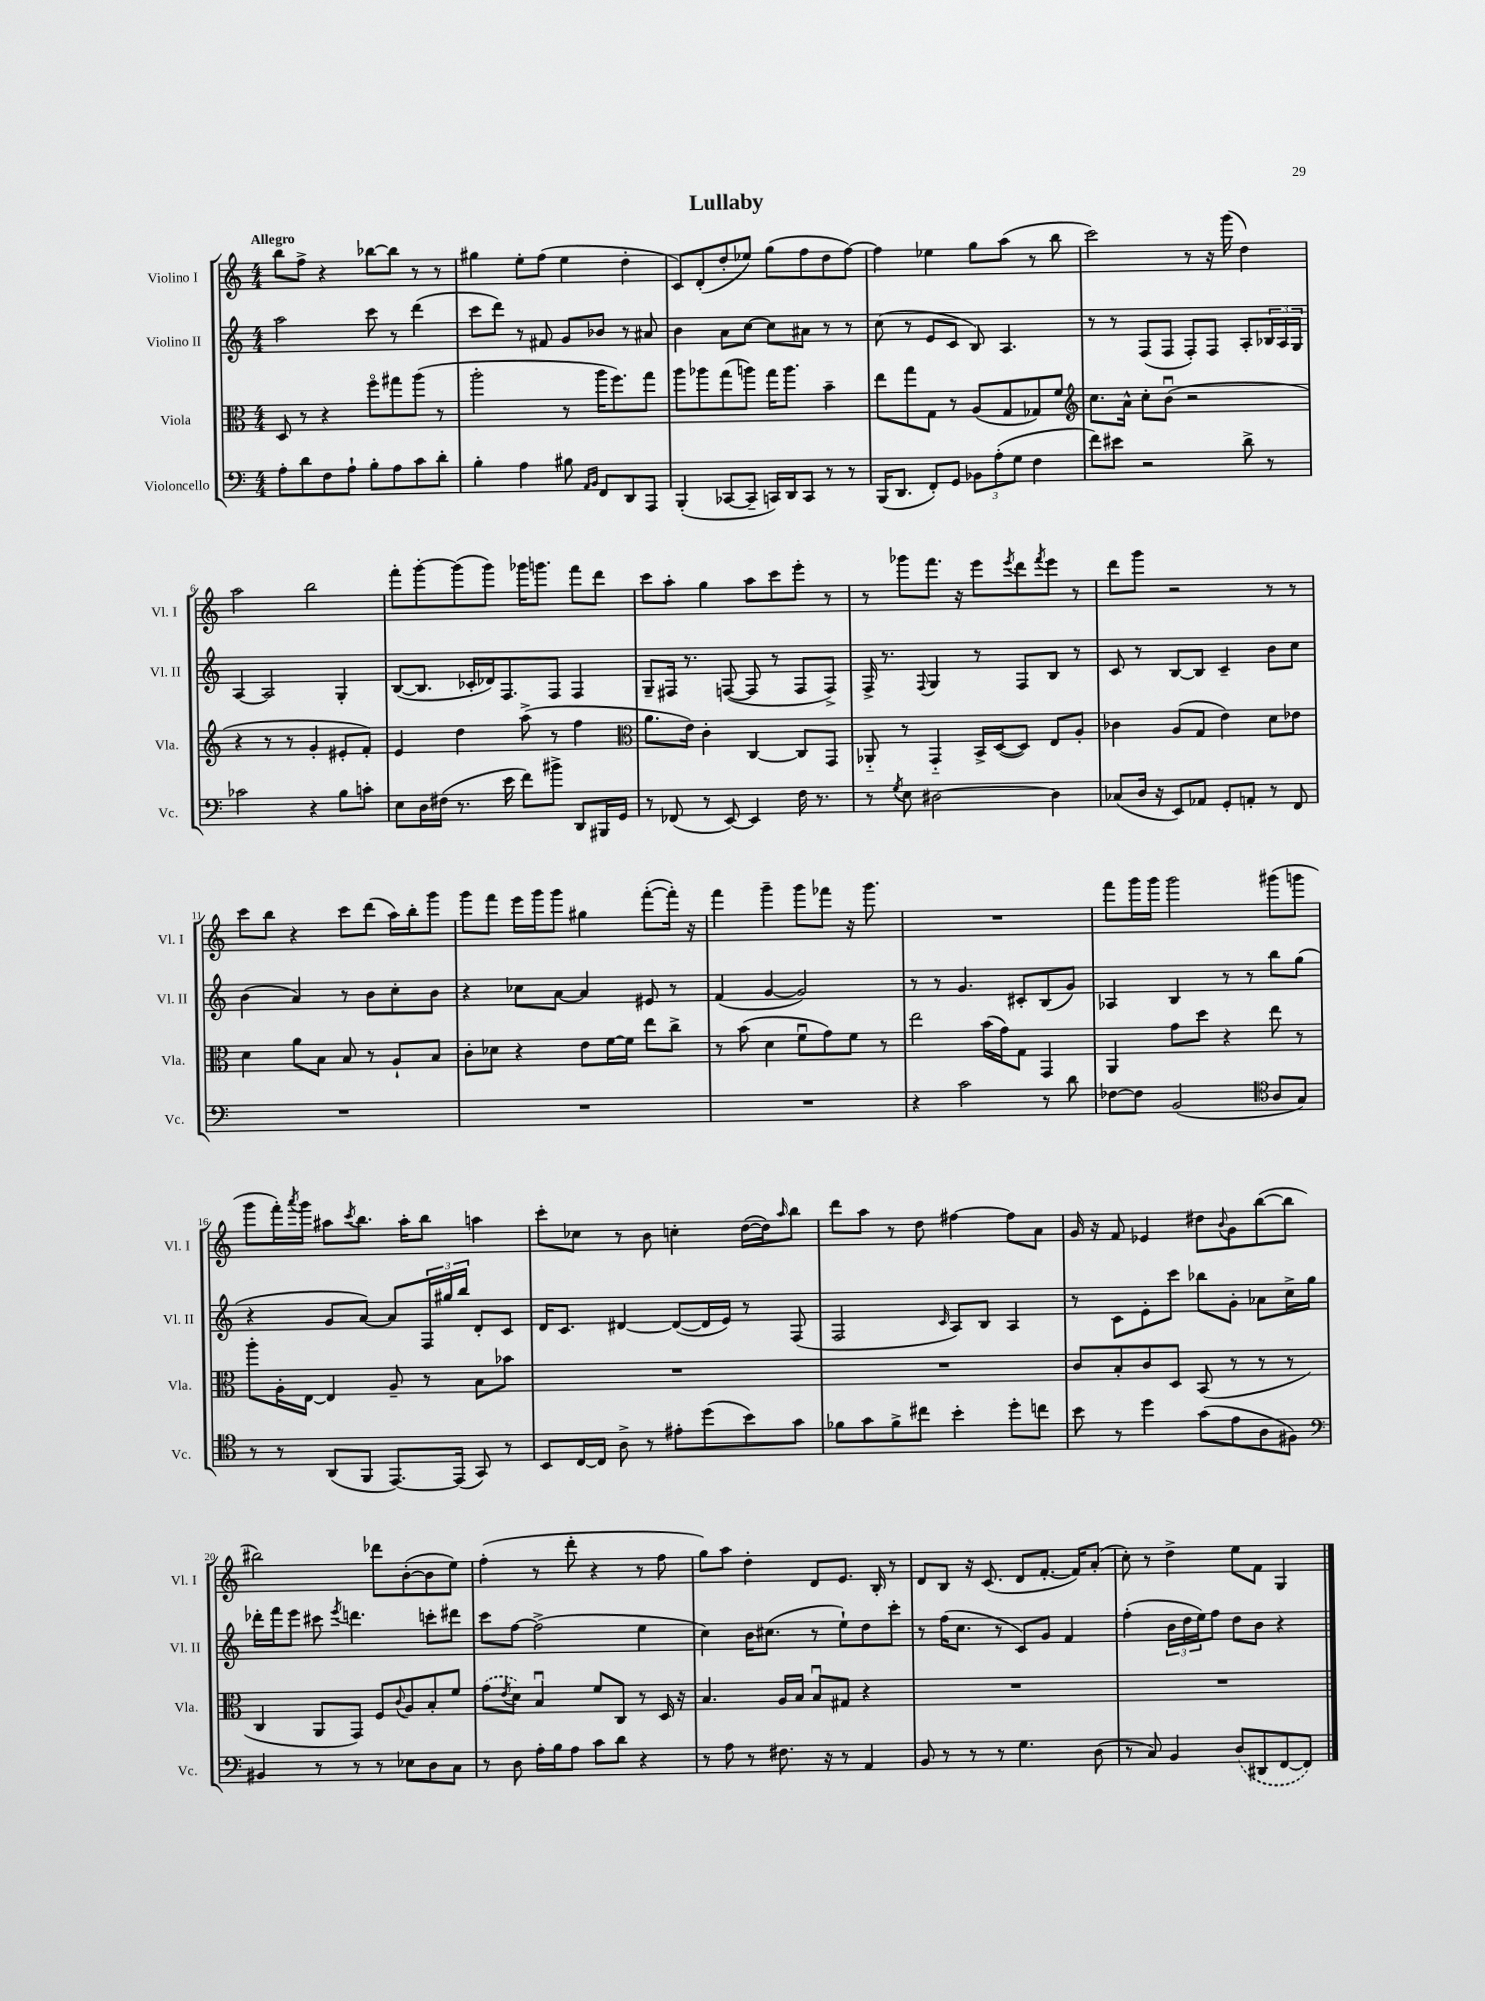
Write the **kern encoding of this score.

**kern	**kern	**kern	**kern
*part4	*part3	*part2	*part1
*staff4	*staff3	*staff2	*staff1
*I"Violoncello	*I"Viola	*I"Violino II	*I"Violino I
*I'Vc.	*I'Vla.	*I'Vl. II	*I'Vl. I
*clefF4	*clefC3	*clefG2	*clefG2
*k[]	*k[]	*k[]	*k[]
*M4/4	*M4/4	*M4/4	*M4/4
=1	=1	=1	=1
!	!	!	!LO:TX:a:B:t=Allegro
8A'\L	8D/	2aa\	8bb\L
8d\	8r	.	8ff^\J
8F\	4r	.	4r
8A`\J	.	.	.
8B'\L	8ff\L	8ccc\	[8bb-X\L
8A\	8gg#X\	8r	8bb-\J]
8c\	(8aa\J	(4ddd\	8r
8d'\J	8r	.	8r
=2	=2	=2	=2
4B'\	2aa'\	8ccc\L	4gg#X\
.	.	8ddd\J)	.
4A\	.	8r	8ee'\L
.	.	8f#X/	(8ff\J
8B#X\	8r	8g/L	4ee\
16qqAA/LL	.	.	.
16qqBB/JJ	.	.	.
8FF/L	16aa\KL	8b-X/J	.
.	8.ff\)	.	.
8DD/	.	8r	4dd'\
8AAA/J	8gg\J	8a#X/	.
=3	=3	=3	=3
(4BBB'/	8aa\L	4b\	8c/L)
.	8aa-X\	.	(8d'/
[8CC-X/L	(8gg\	8a\L	8dd'/
8CC-~/J]	8aan\J)	[8cc\J	8ee-X/J)
16CCn/LL)	16gg\KL	8cc\L]	(8gg\L
16DD/J	8.aa\J	.	.
8CC/J	.	8a#X\J	8ff\
8r	4b~\	8r	8dd\
8r	.	8r	[8ff\J)
=4	=4	=4	=4
(16BBB/KL	8ee\L	(8cc\	4ff\]
8.DD/J	.	.	.
.	8gg\	8r	.
8FF'/L)	8G\J	8e/L	4ee-X\
8GG/J	8r	8c/J	.
12BB-X\L	(8A/L	8B/)	8gg\L
(12A'\	.	.	.
.	8G/	4.A/	(8aa\J
12G\J	.	.	.
4F\	8G-X/)	.	8r
.	8f/J	.	8bb\
=5	=5	=5	=5
*	*clefG2	*	*
8f\L)	8.cc\L	8r	2ccc\)
8e#X\J	.	8r	.
.	16a^^\Jk	.	.
2r	8cc'\L	(8F/L	.
.	(8bu\J	8F/J	.
.	2r	8F'/L)	8r
.	.	8F/J	16r
.	.	.	(16ggg\
8d^\	.	8A'/L	4dd\)
8r	.	24B-X/L	.
.	.	24A/	.
.	.	24G/JJ	.
!!LO:LB:g=z
=6	=6	=6	=6
2c-X\	4r	[4A/	2aa\
.	8r	2A/]	.
.	8r	.	.
4r	4g'/	.	2bb\
8B\L	8e#X'/L	4G'/	.
8cn'\J	8f'/J)	.	.
=7	=7	=7	=7
8E\L	4e/	([8B/L	8fff'\L
16D\L	.	8.B/J]	[8ggg'\
(16F#X\JJ	.	.	.
8.r	4dd\	.	(8ggg\]
.	.	16c-X'/LL	.
.	.	16d-X/J)	8ggg\J)
16e\	.	8.F/	.
8f\L)	(8aa^\	.	16ggg-X\KL
.	.	.	8.gggn\J
8b#X^\J	8r	8F/J	.
8DD/L	4ff\	4F/	8fff\L
16BBB#X/L	.	.	8ddd\J
16GG/JJ	.	.	.
=8	=8	=8	=8
*	*clefC3	*	*
8r	8.a\L	8G~/L	8ccc\L
(8FF-X/	.	16F#X/Jk	8aa'\J
.	16e\Jk)	8.r	.
8r	4c'\	.	4gg\
[8EE/)	.	([8Fn/	.
4EE/]	[4C/	8F/]	8aa\L
.	.	8r	8ccc\
16F\	8C/L]	8F/L	8eee'\J
8.r	.	.	.
.	8GG/J	8F^/J)	8r
=9	=9	=9	=9
8r	8AA-X/	16F^/	8r
.	.	8.r	.
8qG/	.	.	.
8E\	8r	.	8ggg-X\L
.	.	8qqF/	.
[2D#X\	4GG/	4G/	8.fff\J
.	.	.	16r
.	16BB^/LL	8r	8eee\L
.	([16D/J	.	.
.	.	.	8qeee/
.	8D/J])	8F/L	8ddd\
.	.	.	8qfff/
4D#\]	8E/L	8B/J	8eee\J
.	8A'/J	8r	8r
=10	=10	=10	=10
(8C-X/L	4c-X\	8c/	8ddd\L
16D/Jk	.	8r	8ggg\J
16r	.	.	.
8EE/L)	(8A/L	[8B/L	2r
8AA-X/J	8G/J	8B/J]	.
8GG'/L	4e\)	4c~/	.
8AAn'/J	.	.	.
8r	8d\L	8b\L	8r
8FF/	8e-X\J	8cc\J	8r
!!LO:LB:g=z
=11	=11	=11	=11
1r	4d\	(4b\	8ccc\L
.	.	.	8bb\J
.	8a\L	4a/)	4r
.	8B\J	.	.
.	8B/	8r	8ccc\L
.	8r	8b\L	(8ddd\J
.	8A`/L	8cc'\	16aa\LL)
.	.	.	16bb'\J
.	8B/J	8b\J	8ggg\J
=12	=12	=12	=12
1r	8c'\L	4r	8ggg\L
.	8d-X\J	.	8fff\J
.	4r	8cc-X\L	16eee\LL
.	.	.	16ggg\J
.	.	[8a\J	8ggg\J
.	8e\L	4a/]	4gg#X\
.	[16f\L	.	.
.	16f\JJ]	.	.
.	8ee\L	8e#X/	([8fff'\L
.	8cc^\J	8r	16fff'\Jk])
.	.	.	16r
=13	=13	=13	=13
1r	8r	(4f/	4fff\
.	(8b\	.	.
.	4d\	[4g/	4ggg~\
.	8fu\L	2g/])	8ggg\L
.	8g\)	.	8fff-X\J
.	8f\J	.	16r
.	.	.	8.ggg\
.	8r	.	.
=14	=14	=14	=14
4r	2ee\	8r	1r
.	.	8r	.
2c\	.	4.g/	.
.	(16b\LL	.	.
.	16g\J)	.	.
.	8G\J	8c#X'/L	.
8r	4GG/	(8B/	.
8d\	.	8g/J)	.
=15	=15	=15	=15
[8F-X\L	4AA/	4A-X/	8fff\L
8F-\J]	.	.	16ggg\L
.	.	.	16ggg\JJ
(2BB/	8g\L	4B/	2ggg\
.	8dd\J	.	.
.	4r	8r	.
.	.	8r	.
*clefC4	*	*	*
8A/L	8ee\	8bb\L	(8ggg#X\L
8G/J)	8r	(8gg\J	8gggn\J
!!LO:LB:g=z
=16	=16	=16	=16
8r	8aa'\L	4r	8ggg\L
8r	16A'\L	.	16fff'\L)
.	.	.	8qaaa/
.	[16E\JJ	.	16ggg\JJ
(8AA/L	4E/]	8g/L	8aa#X\L
.	.	.	8qccc/
8FF/J	.	[8a/J)	8.bb\J
[8.EE/L)	8A~/	8a/L]	.
.	.	.	16aa#'\KL
.	8r	24F/L	8bb\J
.	.	24gg#X/	.
(16EE/Jk]	.	.	.
.	.	24bb/JJ	.
8GG/)	8B\L	8d'/L	4aan\
8r	8b-X\J	8c/J	.
=17	=17	=17	=17
8BB/L	1r	16d/KL	8ccc'\L
.	.	8.c/J	.
[16C/L	.	.	8cc-X\J
16C/JJ]	.	.	.
8A^\	.	[4d#X/	8r
8r	.	.	8b\
8e#X'\L	.	(8d#/L_	4ccn'\
(8dd\	.	16d#/L]	.
.	.	16e/JJ)	.
8b\)	.	8r	([16dd\LL
.	.	.	16dd\J])
.	.	.	16qqaa/
8g\J	.	(8F/	8bb\J
=18	=18	=18	=18
8f-X\L	1r	2F/	8ddd\L
8g\	.	.	8aa\J
8f-^\	.	.	8r
8cc#X\J	.	.	8dd\
.	.	16qqc/	.
4b'\	.	8A/L)	[4ff#X\
.	.	8B/J	.
8dd'\L	.	4A/	8ff#\L]
8ccn\J	.	.	8a\J
=19	=19	=19	=19
8b\	8c/L	8r	16g/
.	.	.	16r
8r	8B'/	8c\L	8f/
4dd\	8c/	8e'\	4e-X/
.	8D/J	8ccc\J	.
(8g\L	(8BB/	8bb-X\L	8dd#X\L
.	.	.	8qqb/
8e\	8r	8g'\J	8g\
8A\	8r	8a-X\L	([8bb\
8F#X\J)	8r	16cc^\L	8bb\J]
.	.	16gg\JJ	.
!!LO:LB:g=z
=20	=20	=20	=20
*clefF4	*	*	*
4BB#X/	4C/	16ddd-X'\LL	2bb#X\)
.	.	16fff\J	.
.	.	8eee\J	.
8r	8AA/L	8ccc#X\	.
.	.	8qeee/	.
8r	8GG/J)	4.dddn\	.
8r	8F/L	.	8ddd-X\L
.	8qqc/	.	.
8E-X\L	8A/	.	([8b'\
8D\	8B'/	8cccn'\L	8b\]
8C\J	8f/J	8ddd#X\J	8ee\J)
=21	=21	=21	=21
8r	(8g\L	8ccc\L	(4ff'\
.	8qe/	.	.
8D\	8d\J)	[8ff\J	.
16A'\LL	4Bu/	(2ff^\]	8r
16B\J	.	.	.
8A\J	.	.	8ddd'\
8c\L	8f/L	.	4r
8d\J	8C/J	.	.
4r	8r	4ee\	8r
.	16D/	.	8ff\
.	16r	.	.
=22	=22	=22	=22
8r	4.B/	4cc\)	8gg\L)
8A\	.	.	8aa\J
8r	.	16b\KL	4dd'\
.	.	(8.cc#X\J	.
8.F#X\	16A/LL	.	.
.	16B/JJ	.	.
.	8Bu/L	8r	8d/L
16r	.	.	.
8r	8G#X/J	8ee`\L)	8.e/J
4AA/	4r	8dd\	.
.	.	.	16B'/
.	.	8ccc'\J	8r
=23	=23	=23	=23
8BB/	1r	8r	8d/L
8r	.	(16ff\KL	8B/J
.	.	8.cc\J	.
8r	.	.	16r
.	.	.	(8.c/
8r	.	8r	.
4.G\	.	8c/L)	8d/L
.	.	8g/J	[8.f'/J
.	.	4f/	.
.	.	.	16f/KL])
(8D\	.	.	(8a'/J
=24	=24	=24	=24
8r	1r	(4ff'\	8cc'\)
8C/)	.	.	8r
4BB/	.	24b\LL	4dd^\
.	.	24dd\	.
.	.	24ee\J)	.
.	.	8ff\J	.
(8D/L	.	8dd\L	8ee\L
8DD#X/	.	8b\J	8f\J
[8FF/	.	4r	4G/
8FF/J])	.	.	.
==	==	==	==
*-	*-	*-	*-
